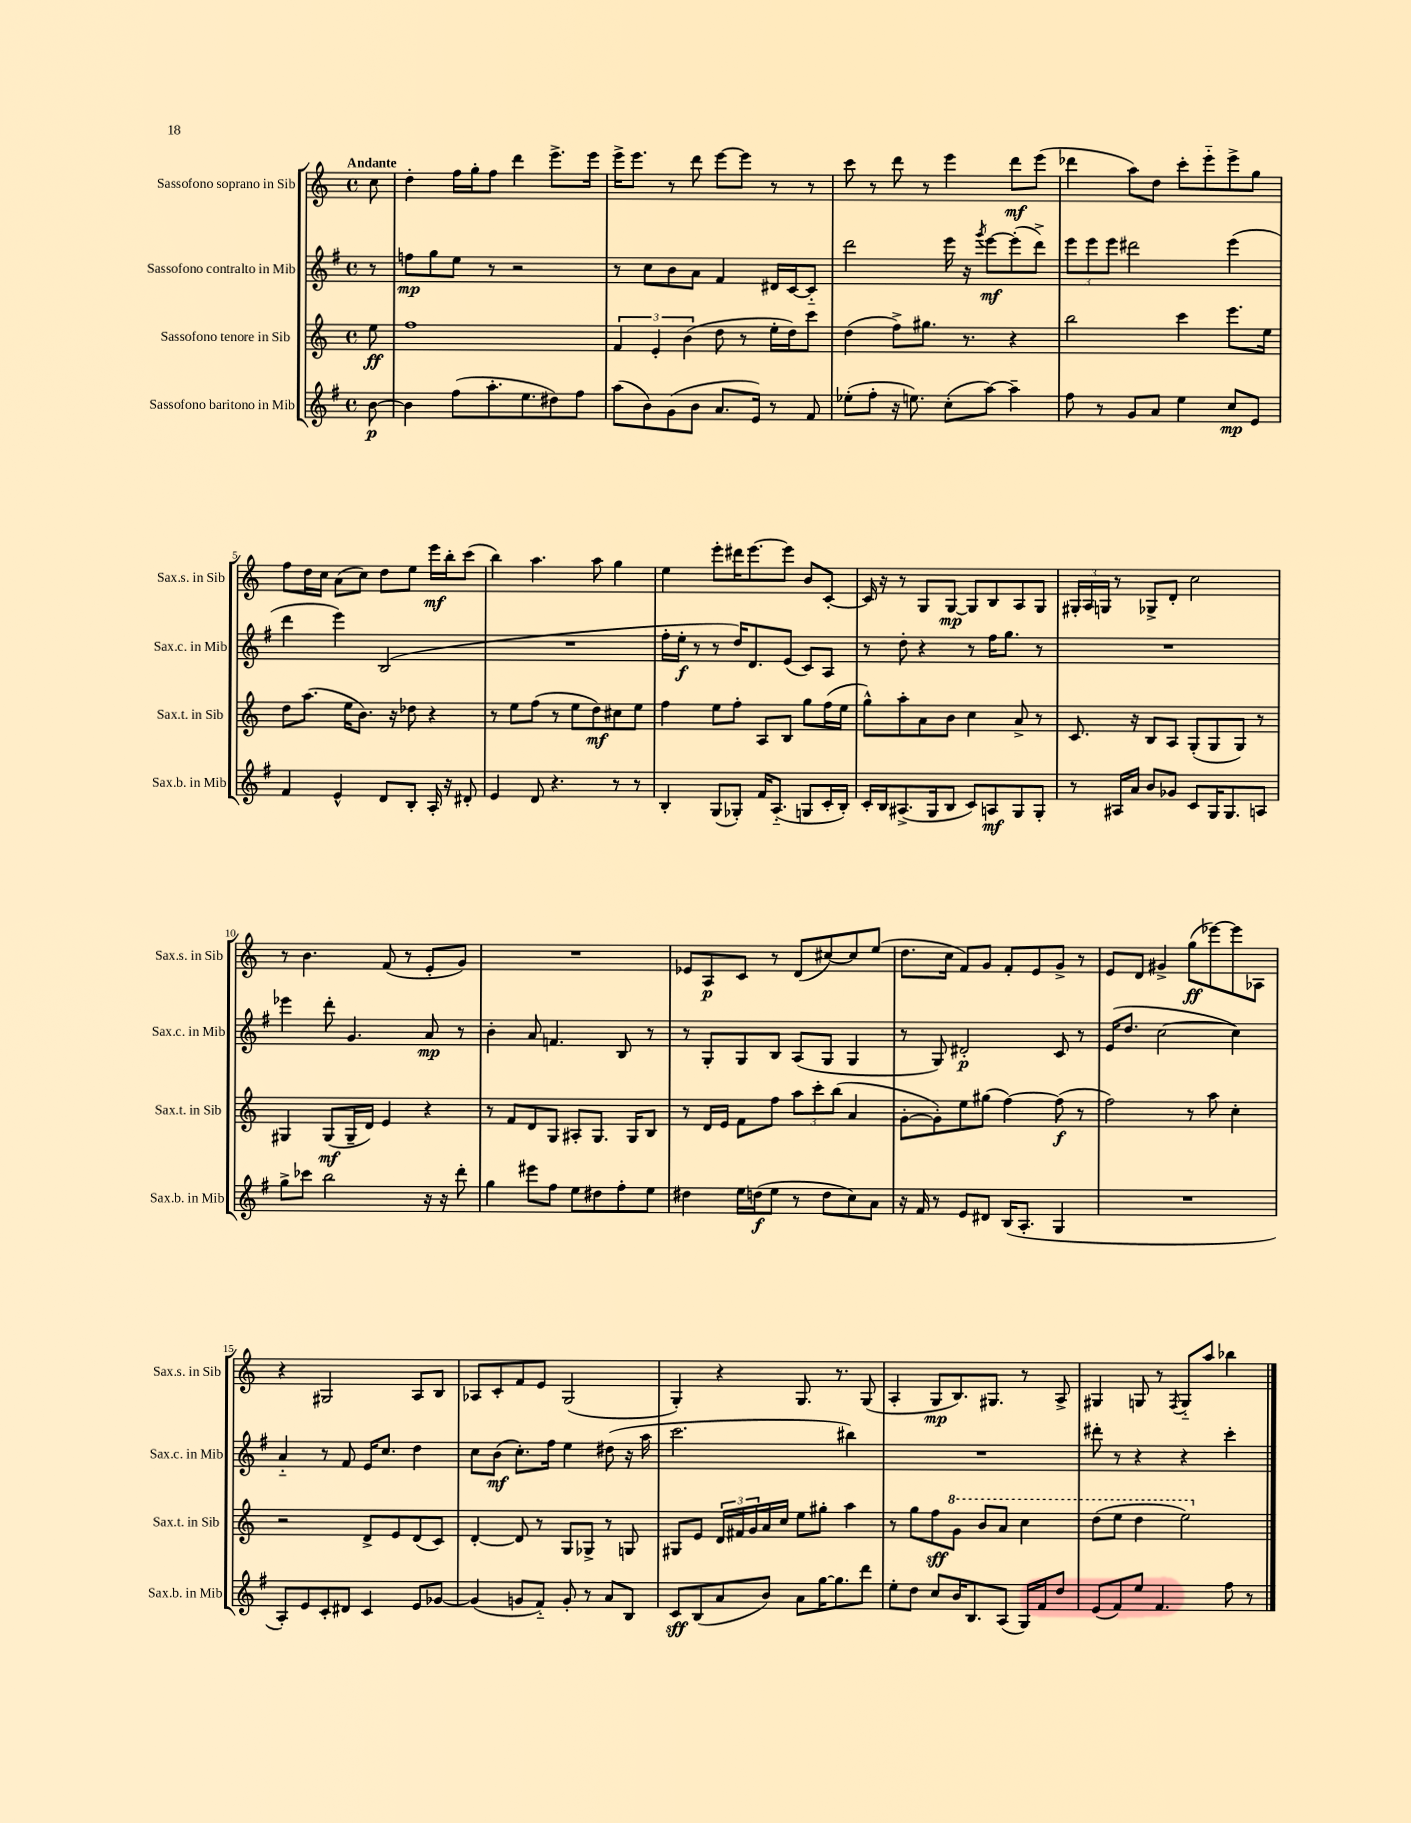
<<
\new StaffGroup <<
\new Staff = "s0" \with { instrumentName = "Sassofono soprano in Sib" shortInstrumentName = "Sax.s. in Sib" } {
    \clef treble \key c \major \defaultTimeSignature \time 4/4 \partial 8 \tempo "Andante"
    c''8 |
    d''4-. f''16 g''16-. f''8 d'''4 e'''8.-> e'''16 |
    e'''16-> e'''8. r8 d'''8 e'''8~ e'''8 r8 r8 |
    c'''8 r8 d'''8 r8 e'''4 d'''8\mf e'''8( |
    des'''4 a''8) d''8 c'''8-. e'''8-_ e'''8-> g''8 |
    f''8 d''16 c''16 a'8( c''8) d''8 e''8 e'''16\mf b''16-. c'''8( |
    b''4) a''4. a''8 g''4 |
    e''4 e'''8-. dis'''16 e'''8.~ e'''8 b'8 c'8~-. |
    c'16 r16 r8 g8 g8~\mp g8 b8 a8 g8 |
    \tuplet 3/2 { gis16-. a16 g16 } r8 ges8-> d'8-. c''2 |
    r8 b'4. f'8( r8 e'8-. g'8) |
    R1 |
    ees'8 a8\p c'8 r8 d'8( cis''8~) cis''8 e''8( |
    d''8. c''16 f'8) g'8 f'8-. e'8 g'8-> r8 |
    e'8 d'8 gis'4-> g''8\ff( ees'''8~) ees'''8 aes8 |
    r4 gis2 a8 b8 |
    aes8 c'8-. f'8 e'8 g2( |
    g4-.) r4 g8. r8. g8( |
    a4-. g8\mp b8.) gis8. r8 a8-> |
    gis4 g8 r8 \acciaccatura { f8 } g8-_ a''8 bes''4 \bar "|." |
}
\new Staff = "s1" \with { instrumentName = "Sassofono contralto in Mib" shortInstrumentName = "Sax.c. in Mib" } {
    \clef treble \key g \major \defaultTimeSignature \time 4/4 \partial 8
    r8 |
    f''8\mp g''8 e''8 r8 r2 |
    r8 c''8 b'8 a'8 fis'4 dis'16 c'16~ c'8-_ |
    d'''2 e'''16 r16 \acciaccatura { g'''8 } e'''8~\mf e'''8-.( d'''8->) |
    \tuplet 3/2 { e'''8 e'''8 e'''8 } dis'''2 e'''4( |
    d'''4 e'''4) b2( |
    R1 |
    fis''16-. e''16-.\f r8 r8 d''16) d'8. e'8( c'8) a8 |
    r8 d''8-. r4 r8 fis''16 g''8. r8 |
    R1 |
    ees'''4 d'''8-. g'4. a'8\mp r8 |
    b'4-. a'8 f'4. b8 r8 |
    r8 g8-. g8 b8 a8( g8 g4 |
    r8 g8) dis'2-.\p c'8 r8 |
    e'16( d''8. c''2~ c''4) |
    a'4-_ r8 fis'8 e'16 c''8. d''4 |
    c''8 b'8\mf( c''8.-.) fis''16 e''4 dis''8( r16 a''16 |
    c'''2. bis''4) |
    R1 |
    dis'''8-. r8 r4 r4 c'''4-. \bar "|." |
}
\new Staff = "s2" \with { instrumentName = "Sassofono tenore in Sib" shortInstrumentName = "Sax.t. in Sib" } {
    \clef treble \key c \major \defaultTimeSignature \time 4/4 \partial 8
    e''8\ff |
    f''1 |
    \tuplet 3/2 { f'4 e'4-. b'4( } d''8 r8 e''16-. d''16) c'''8 |
    d''4( f''8->) gis''8. r8. r4 |
    b''2 c'''4 e'''8. e''16 |
    d''8 a''8.( e''16 b'8.) r16 des''8 r4 |
    r8 e''8 f''8( r8 e''8 d''8\mf) cis''8 e''8 |
    f''4 e''8 f''8-. a8 b8 g''8 f''16( e''16 |
    g''8-^) a''8-. a'8 b'8 c''4 a'8-> r8 |
    c'8. r16 b8 a8 g8-.( g8 g8) r8 |
    gis4 gis8\mf( gis16-- d'16) e'4 r4 |
    r8 f'8 d'8 g8 ais8-. g8. g16 b8 |
    r8 d'16 e'16 f'8 f''8 \tuplet 3/2 { a''8 c'''8-. b''8( } a'4 |
    g'8~-. g'8-.) e''8 gis''8( f''4~) f''8\f( r8 |
    f''2) r8 a''8 c''4-. |
    r2 d'8-> e'8 d'8( c'8) |
    d'4~-. d'8 r8 g8 ges8-> r8 g8 |
    gis8 e'8 \tuplet 3/2 { d'16 fis'16 g'16 } a'16 c''16 e''8 gis''8-. a''4 |
    r8 g''8 f''8\sff \ottava #1 g''8 b''8 a''8 c'''4 |
    d'''8( e'''8 d'''4 e'''2) \ottava #0 \bar "|." |
}
\new Staff = "s3" \with { instrumentName = "Sassofono baritono in Mib" shortInstrumentName = "Sax.b. in Mib" } {
    \clef treble \key g \major \defaultTimeSignature \time 4/4 \partial 8
    b'8~\p |
    b'4 fis''8( a''8.-. e''8. dis''8) fis''8 |
    a''8( b'8) g'8( b'8 a'8. e'16) r8 fis'8 |
    ees''8-.( fis''8-. r16 e''8.) c''8-.( a''8~) a''4-- |
    fis''8 r8 g'8 a'8 e''4 c''8\mp e'8 |
    fis'4 e'4-^ d'8 b8-. a16-. r16 dis'8-. |
    e'4 d'8 r4. r8 r8 |
    b4-. g8( ges8-.) fis'16 a8.-_( g8 c'16-. b16-.) |
    c'16-. b16 ais8.->( g16 b8 c'8) a8\mf g8 g8-. |
    r8 ais16 a'16 b'8 ges'8 c'8 g16 g8. a8 |
    g''8-> ces'''8 b''2 r16 r16 d'''8-. |
    g''4 eis'''8 fis''8 e''8 dis''8 fis''8-. e''8 |
    dis''4 e''16 d''16\f( e''8 r8 d''8 c''8) a'8 |
    r16 fis'16 r8 e'8 dis'8 b16( a8.-. g4 |
    R1 |
    a8-.) e'8 c'8-. dis'8 c'4 e'8 ges'8~ |
    ges'4( g'8 fis'8-_) g'8-. r8 a'8 b8 |
    c'8\sff b8( a'8 b'8) a'8 g''16~ g''8. d'''8 |
    e''8-. d''8 c''8 b'16 b8. a8( g16) fis'16 d''8 |
    e'8( fis'8) e''8 fis'4. fis''8 r8 \bar "|." |
}
>>
>>
